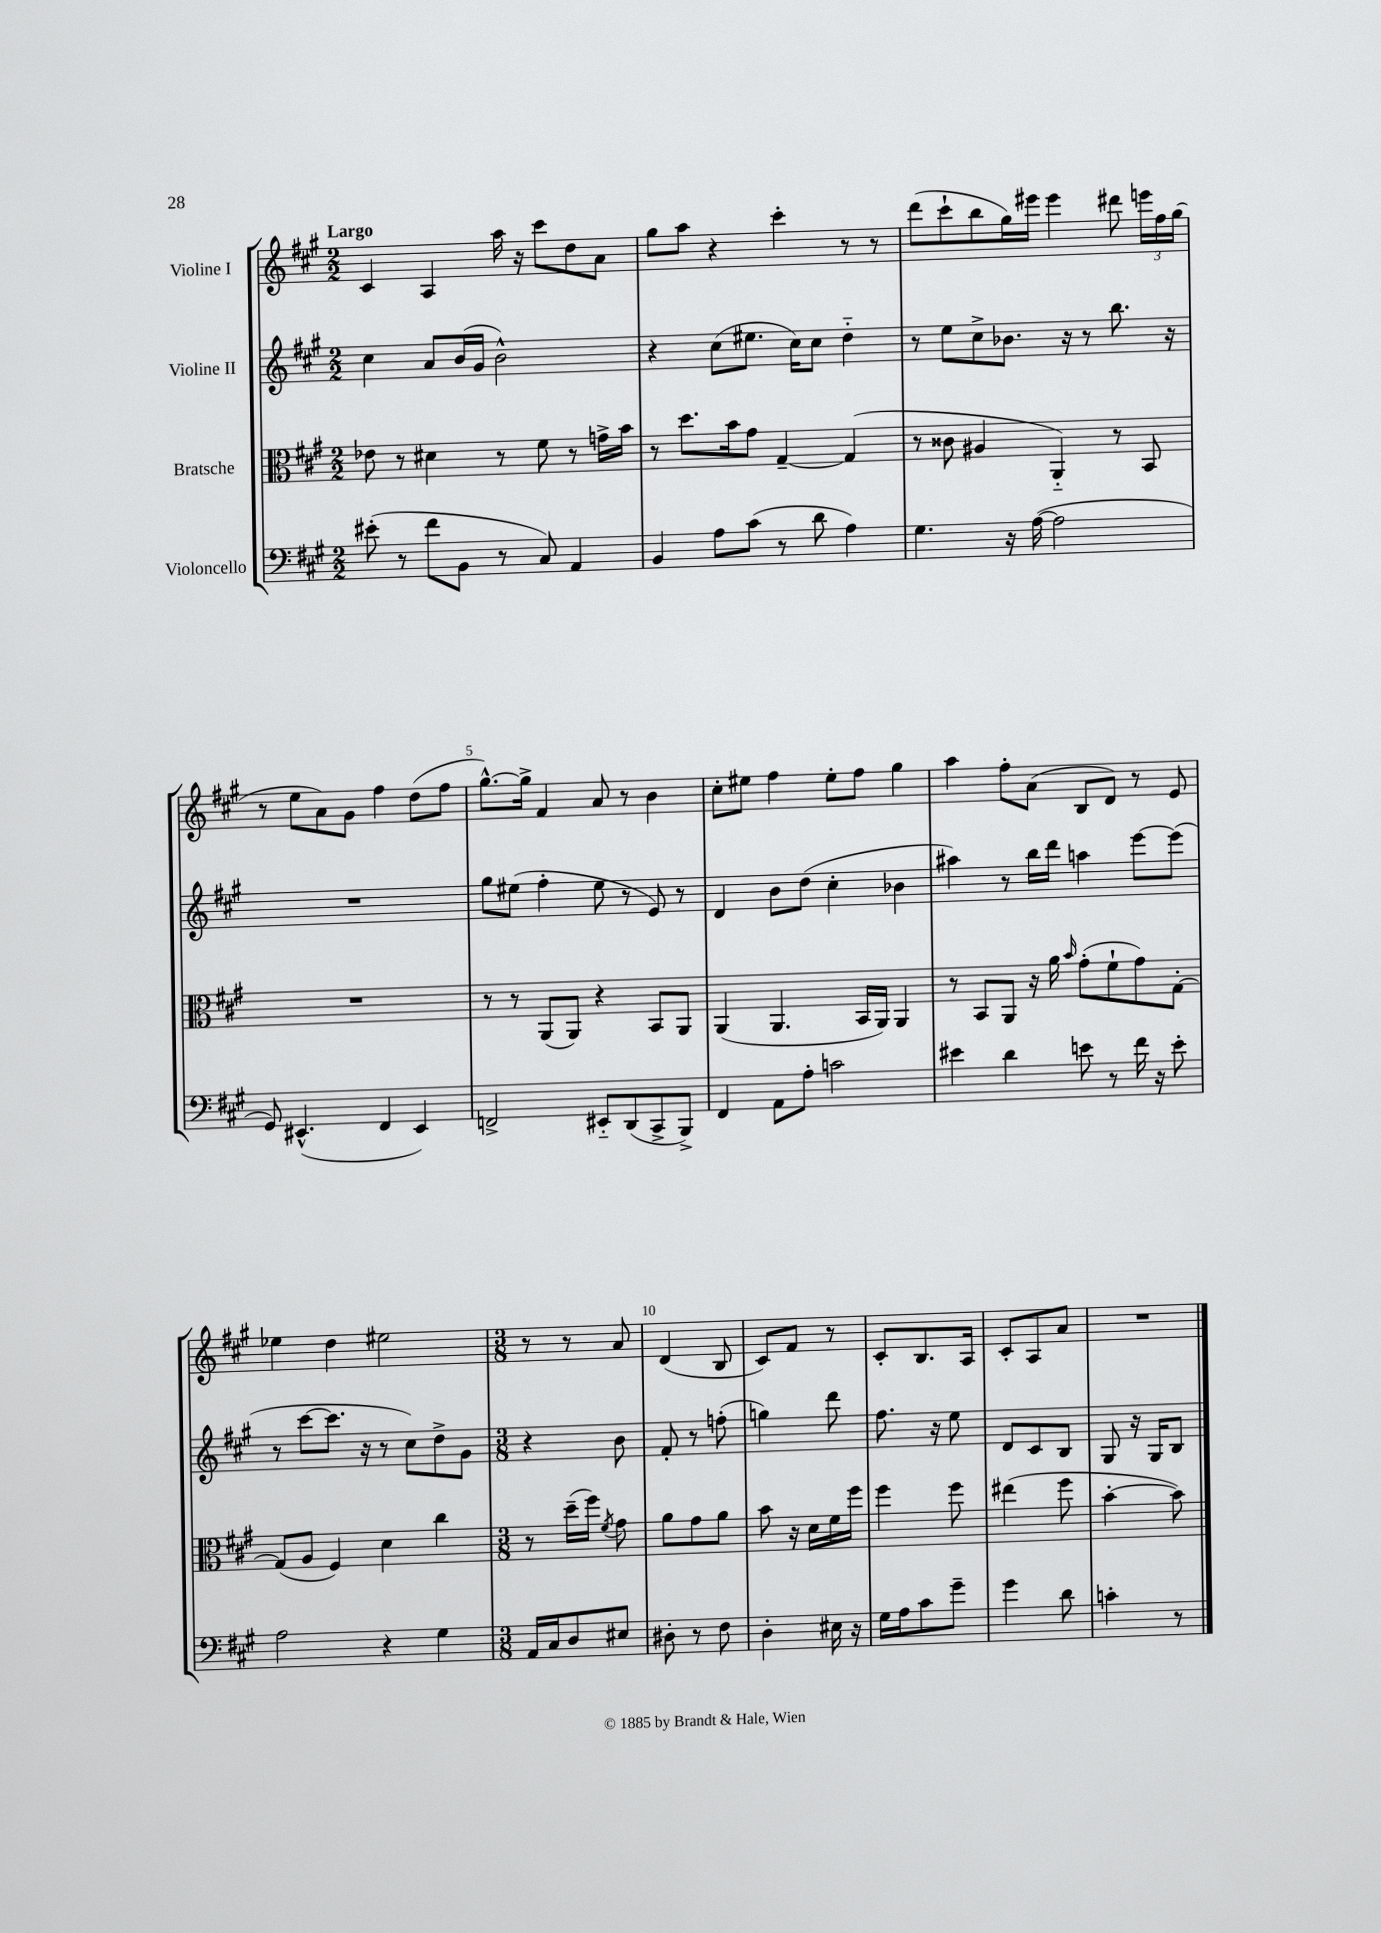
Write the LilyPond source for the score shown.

<<
\new StaffGroup <<
\new Staff = "s0" \with { instrumentName = "Violine I" } {
    \clef treble \key a \major \numericTimeSignature \time 2/2 \tempo "Largo"
    \autoBeamOff cis'4 a4 a''16 r16 cis'''8[ d''8 a'8] |
    gis''8[ a''8] r4 cis'''4-. r8 r8 |
    d'''8[( cis'''8-! b''8 gis''16) eis'''16] eis'''4 dis'''8 \tuplet 3/2 { e'''16[ fis''16 gis''16]( } |
    r8 e''8[ a'8) gis'8] fis''4 d''8[( fis''8] |
    gis''8.[~-^) gis''16]-> fis'4 a'8 r8 b'4 |
    cis''8[-. eis''8] fis''4 eis''8[-. fis''8] gis''4 |
    a''4 fis''8[-. a'8]( b8[ d'8]) r8 e'8 |
    ees''4 d''4 eis''2 |
    \numericTimeSignature \time 3/8 r8 r8 a'8 |
    d'4( b8 |
    cis'8[) fis'8] r8 |
    cis'8[-. b8. a16] |
    cis'8[-. a8 a'8] |
    R4. \bar "|." |
}
\new Staff = "s1" \with { instrumentName = "Violine II" } {
    \clef treble \key a \major \numericTimeSignature \time 2/2
    \autoBeamOff cis''4 a'8[ b'16( gis'16] b'2-^) |
    r4 cis''8[( eis''8.] cis''16[) cis''8] d''4-_ |
    r8 e''8[ cis''8-> bes'8.] r16 r8 b''8. r16 |
    R1 |
    gis''8[ eis''8]( fis''4-. eis''8 r8 e'8) r8 |
    d'4 b'8[ d''8]( cis''4-. bes'4 |
    ais''4) r8 b''16[ d'''16] a''4 e'''8[~ e'''8]( |
    r8 cis'''8[~ cis'''8.] r16 r8 cis''8[) d''8-> gis'8] |
    \numericTimeSignature \time 3/8 r4 b'8 |
    fis'8-. r8 f''8-.( |
    g''4) d'''8 |
    fis''8. r16 e''8 |
    d'8[ cis'8 b8] |
    gis8 r16 gis16[ b8] \bar "|." |
}
\new Staff = "s2" \with { instrumentName = "Bratsche" } {
    \clef alto \key a \major \numericTimeSignature \time 2/2
    \autoBeamOff ees'8 r8 dis'4 r8 fis'8 r8 g'16[-> b'16] |
    r8 d''8.[ b'16 gis'8] gis4~-- gis4( |
    r8 cisis'8 ais4 a,4-_) r8 b,8 |
    R1 |
    r8 r8 a,8[( a,8]) r4 b,8[ a,8] |
    a,4( a,4. b,16[ a,16]) a,4 |
    r8 b,8[ a,8] r16 a'16 \grace { b'16 } gis'8[-.( fis'8-! gis'8) gis8]~-. |
    gis8[( a8] fis4) d'4 cis''4 |
    \numericTimeSignature \time 3/8 r8 d''16[--( fis''16]) \acciaccatura { fis'8 } gis'8 |
    a'8[ gis'8 a'8] |
    b'8 r16 d'16[ fis'16 fis''16] |
    fis''4 fis''8 |
    eis''4( fis''8 |
    b'4~-. b'8) \bar "|." |
}
\new Staff = "s3" \with { instrumentName = "Violoncello" } {
    \clef bass \key a \major \numericTimeSignature \time 2/2
    \autoBeamOff eis'8-.( r8 fis'8[ b,8] r8 cis8) a,4 |
    b,4 a8[ cis'8]( r8 d'8 a4) |
    gis4. r16 a16~( a2 |
    gis,8) eis,4.-^( fis,4 eis,4) |
    f,2-> eis,8[-_ d,8( cis,8-> b,,8]->) |
    fis,4 a,8[ a8]-. c'2 |
    eis'4 d'4 e'8 r8 fis'16 r16 e'8-. |
    a2 r4 gis4 |
    \numericTimeSignature \time 3/8 a,16[ cis16 d8 eis8] |
    dis8-. r8 fis8 |
    d4-. eis16 r16 |
    gis16[ a16 cis'8 gis'8]-- |
    gis'4 d'8 |
    c'4-. r8 \bar "|." |
}
>>
>>
\layout { \context { \Score \override BarNumber.break-visibility = ##(#f #t #t) barNumberVisibility = #(every-nth-bar-number-visible 5) } }
